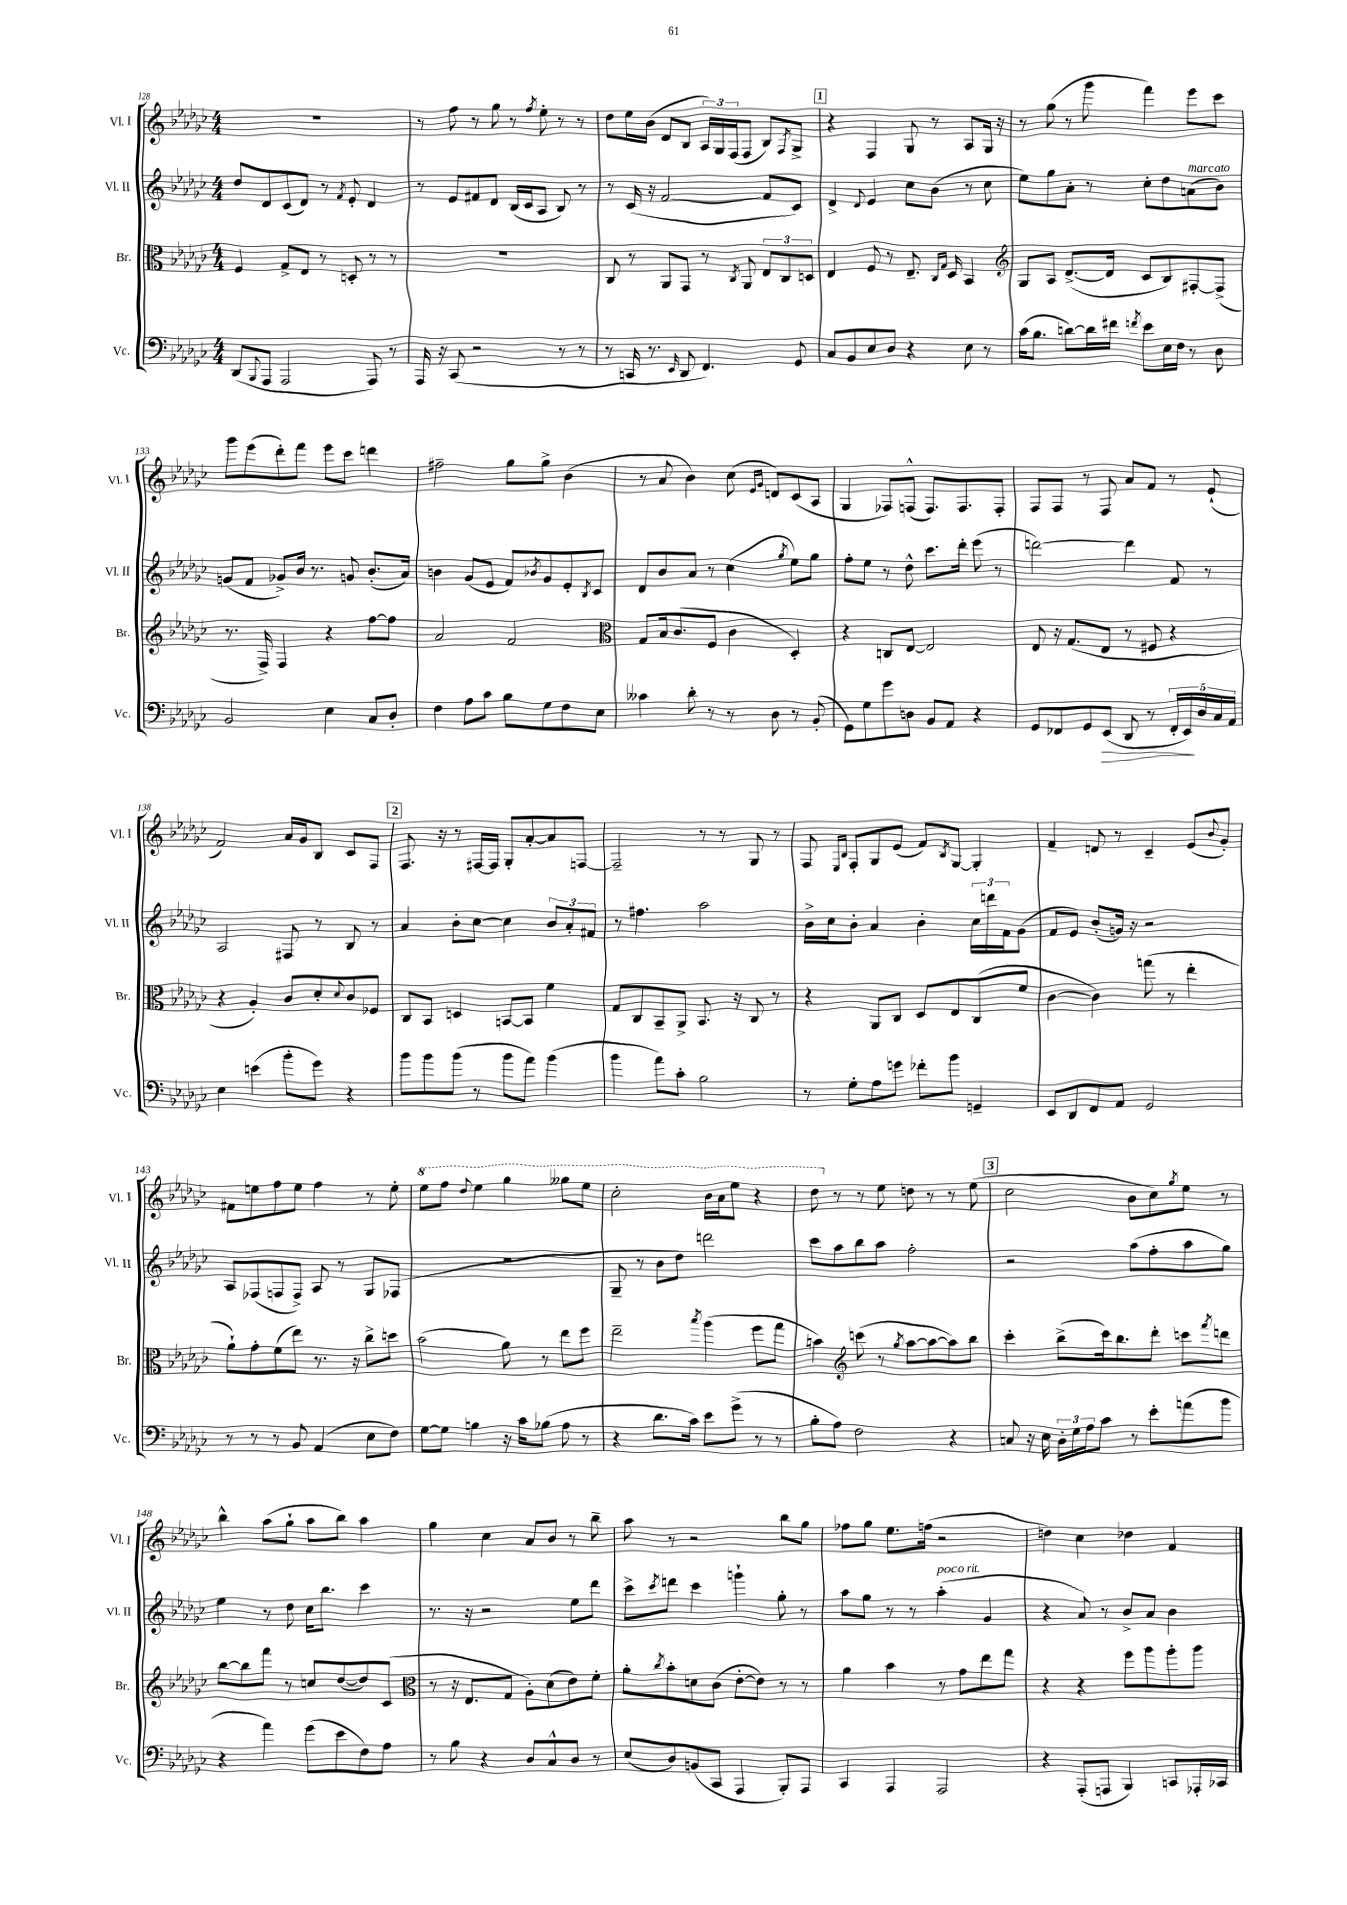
<<
\new StaffGroup <<
\new Staff = "s0" \with { instrumentName = "Vl. I" shortInstrumentName = "Vl. I" } {
    \clef treble \key ges \major \numericTimeSignature \time 4/4
    R1 |
    r8 f''8 r8 ges''8 r8 \acciaccatura { f''8 } ees''8-. r8 r8 |
    des''8 ees''16 bes'16( des'8 bes8 \tuplet 3/2 { aes16) ges16 f16( } f8 bes8) \acciaccatura { f8 } ges8-> |
    \mark \markup { \box "1" } r4 f4 ges8 r8 aes8 ges16 r16 |
    r8 ges''8( r8 ges'''8 f'''4) ees'''8 ces'''8 |
    ges'''8 ees'''8( des'''8-.) f'''8 ees'''8 ces'''8 d'''4 |
    fis''2-- ges''8 ges''8-> bes'4( |
    r8 aes'8 bes'4) ces''8( \grace { ees'16 ges'16 } d'8) ces'8( aes8 |
    ges4 fes8) f8-^( f8.) f8. f8-. |
    f8 f8 r8 f8 aes'8 f'8 r8 ees'8-!( |
    f'2) aes'16 ges'16 bes8 ces'8 f8 |
    \mark \markup { \box "2" } f8. r16 r8 fis16~ fis16 ges8-. aes'8~-. aes'8 f8~ |
    f2-- r8 r8 ges8 r8 |
    f8 \grace { ees16 bes16 } f8-. ges8 ees'8( f'8) \acciaccatura { bes8 } ges8~ ges4-. |
    f'4-- d'8 r8 ces'4-- ees'8( \appoggiatura { bes'8 } ges'8-.) |
    fis'8 e''8 f''8 e''8 f''4 r8 e''8-. |
    \ottava #1 ees'''8 f'''8 \appoggiatura { des'''8 } ees'''4 ges'''4 geses'''8 ees'''8 |
    ces'''2-. bes''16 aes''16 ees'''8 r4 |
    des'''8 \ottava #0 r8 r8 ees''8 d''8 r8 r8 ees''8( |
    \mark \markup { \box "3" } ces''2 bes'8 ces''8) \acciaccatura { ges''8 } ees''8 r8 |
    bes''4-^ aes''8( ges''8-! aes''8 bes''8) aes''4 |
    ges''4 ces''4 aes'8 bes'8 r8 bes''8-- |
    aes''8 r8 r2 bes''8 ges''8 |
    fes''8 ges''8 ees''8. f''16( r2 |
    d''4) ces''4 des''4 f'4 \bar "|." |
}
\new Staff = "s1" \with { instrumentName = "Vl. II" shortInstrumentName = "Vl. II" } {
    \clef treble \key ges \major \numericTimeSignature \time 4/4
    des''8 des'8 ces'8( des'8) r8 \acciaccatura { f'8 } ees'8-. des'4 |
    r8 ees'8 fis'8 des'8 bes16( ces'16 aes8 bes8) r8 |
    r8 ces'16( r16 f'2~ f'8 ces'8) |
    \mark \markup { \box "1" } des'4-> \appoggiatura { des'8 } ees'4 ces''8 bes'8( r8 ces''8 |
    ees''8) ges''8 aes'8-. r8 ces''8-. des''8 a'8^\markup { \italic "marcato" }( bes'8) |
    g'8( f'8 ges'8->) bes'16 r8. g'8 bes'8.-.( aes'16) |
    b'4 ges'8( ees'8 f'8) \acciaccatura { bes'8 } ges'8 ees'8-. \acciaccatura { bes8 } ces'8 |
    des'8 bes'8 aes'8 r8 ces''4( \acciaccatura { ges''8 } ees''8) ges''8 |
    f''8-. ees''8 r8 des''8-^ ces'''8. des'''16-. ees'''8( r8 |
    d'''2~) d'''4 f'8 r8 |
    aes2 fis8 r8 bes8 r8 |
    \mark \markup { \box "2" } aes'4 bes'8-. ces''8~ ces''4 \tuplet 3/2 { bes'8 aes'8-. fis'8 } |
    r8 fis''4. aes''2 |
    bes'16-> ces''16 bes'8-. aes'4 bes'4-. \tuplet 3/2 { ces''16 d'''16 f'16 } ges'8( |
    f'8 ees'8) bes'8-.( g'16) r16 r2 |
    aes8 fes8( f8 f8->) aes8 r8 ges8 fes8( |
    R1 |
    ges8-- r8 bes'8 des''8) d'''2 |
    ces'''8 aes''8 bes''8 aes''8 f''2-. |
    \mark \markup { \box "3" } r2 aes''8( f''8-. aes''8 ges''8) |
    ees''4 r8 des''8 ces''16 bes''8. ces'''4 |
    r8. r16 r2 ees''8 des'''8 |
    ces'''8-> \acciaccatura { ces'''8 } d'''8 ces'''4 g'''4-! ges''8-. r8 |
    aes''8 ges''8 r8 r8 aes''4-.^\markup { \italic "poco rit." }( ges'4 |
    r4 aes'8) r8 bes'8-> aes'8 bes'4 \bar "|." |
}
\new Staff = "s2" \with { instrumentName = "Br." shortInstrumentName = "Br." } {
    \clef alto \key ges \major \numericTimeSignature \time 4/4
    f4 ges8-> ees8 r8 d8-. r8 r8 |
    R1 |
    ces8 r8 aes,8 ges,8 r8 \acciaccatura { ces8 } aes,8 \tuplet 3/2 { ees8 ces8 d8 } |
    \mark \markup { \box "1" } ees4 f8 r8 ees8.-- \grace { ces16 ges16 } des16 bes,4 |
    \clef treble ges8 aes8 des'8.~->( des'16 ces'8 bes8) fis8~-. fis8->( |
    r8. f16->) f4 r4 f''8~ f''8 |
    aes'2 f'2 |
    \clef alto ges8 bes16 ces'8.( f8 ces'4 des4-.) |
    r4 c8 ees8~ ees2 |
    ees8 r16 ges8.( ees8 r8 fis8 r4 |
    r4 aes4-.) ces'8 des'8-. \appoggiatura { des'8 } ces'8 fes8 |
    \mark \markup { \box "2" } ces8 bes,8 d4 b,8~ b,8 f'4 |
    ges8 ces8 bes,8-- aes,8-> bes,8. r16 ces8 r8 |
    r4 aes,8 ces8 des8 ees8 ces8( f'8 |
    ces'4~ ces'4) g''8( r8 ees''4-. |
    aes'8-!) ges'8-. f'8( ees''8) r8. r16 ces''8-> d''8 |
    bes'2( aes'8) r8 ees''8 f''8 |
    ees''2-- \acciaccatura { bes''8 } aes''4( f''8 ges''8 |
    b'4) \clef treble c'''8( r8 \acciaccatura { ges''8 } aes''8~ aes''8~ aes''8) bes''8 |
    \mark \markup { \box "3" } ces'''4-. bes''8->( ces'''16) bes''8. des'''8-. c'''8 \acciaccatura { f'''8 } d'''8 |
    bes''8~ bes''8 f'''8 r8 c''8 des''8~( des''8) ces'8( |
    \clef alto r8 r16 ees8. ges8 aes8-.) des'8( ees'8) f'8-. |
    aes'8-. \acciaccatura { ces''8 } bes'8-. d'8 ces'8( ees'8~-. ees'8) r8 r8 |
    aes'4 bes'4 r8 ges'8 ees''8 ges''8 |
    r4 r4 f''8 aes''8 aes''8-. aes''8 \bar "|." |
}
\new Staff = "s3" \with { instrumentName = "Vc." shortInstrumentName = "Vc." } {
    \clef bass \key ges \major \numericTimeSignature \time 4/4
    des,8( \appoggiatura { bes,,8 } aes,,8 aes,,2 aes,,8) r8 |
    aes,,16 r16 ces,8( r2 r8 r8 |
    r8 c,16 r8. \grace { ees,16 } des,8 f,4.) ges,8 |
    \mark \markup { \box "1" } ces8 bes,8 ees8 des8 r4 ees8 r8 |
    ces'16( bes8. d'8~) d'16 fis'16 \acciaccatura { f'8 } ees'8 ees16 f16 r8 des8 |
    bes,2 ees4 ces8 des8-. |
    f4 aes8 ces'8 bes8 ges8 f8 ees8 |
    ceses'4 des'8-. r8 r8 des8 r8 bes,8-.( |
    ges,8) ges8 ges'8 d8 bes,8 aes,8 r4 |
    ges,8 fes,8 ges,8 ees,8\>( des,8 r8 \tuplet 5/4 { fes,16-. ees,16\!) des16 ces16 aes,16 } |
    ees4 e'4( bes'8-. ges'8) r4 |
    \mark \markup { \box "2" } bes'8 bes'8 bes'8( r8 bes'8 aes'8) bes'4( |
    bes'4 aes'8) ces'8-. bes2 |
    r8 ges8-. aes8 g'8 fes'8-. bes'8 g,4-- |
    ees,8 des,8 f,8 aes,8 ges,2 |
    r8 r8 r8 bes,8 aes,4( ees8 f8) |
    ges8~ ges8 b4 r16 ces'16 bes8( aes8 r8 |
    r4 des'8. ces'16) ees'8 ges'8->( r8 r8 |
    bes8-. aes8) f2 r4 |
    \mark \markup { \box "3" } c8 r16 ees16 \tuplet 3/2 { des16-. ges16 aes16 } ces'8 r8 ees'8-. a'8( bes'8 |
    r4 aes'4) ges'8( ees'8 f8) aes8 |
    r8 bes8 r4 des8 ces8-^ des8 r8 |
    ees8( des8) b,8( ces,8 aes,,4 bes,,8-.) aes,,8 |
    ces,4 aes,,4 aes,,2 |
    r4 aes,,8-.( a,,8 bes,,4) c,8 aes,,16-. ces,16 \bar "|." |
}
>>
>>
\layout { \context { \Score currentBarNumber = #128 } }
